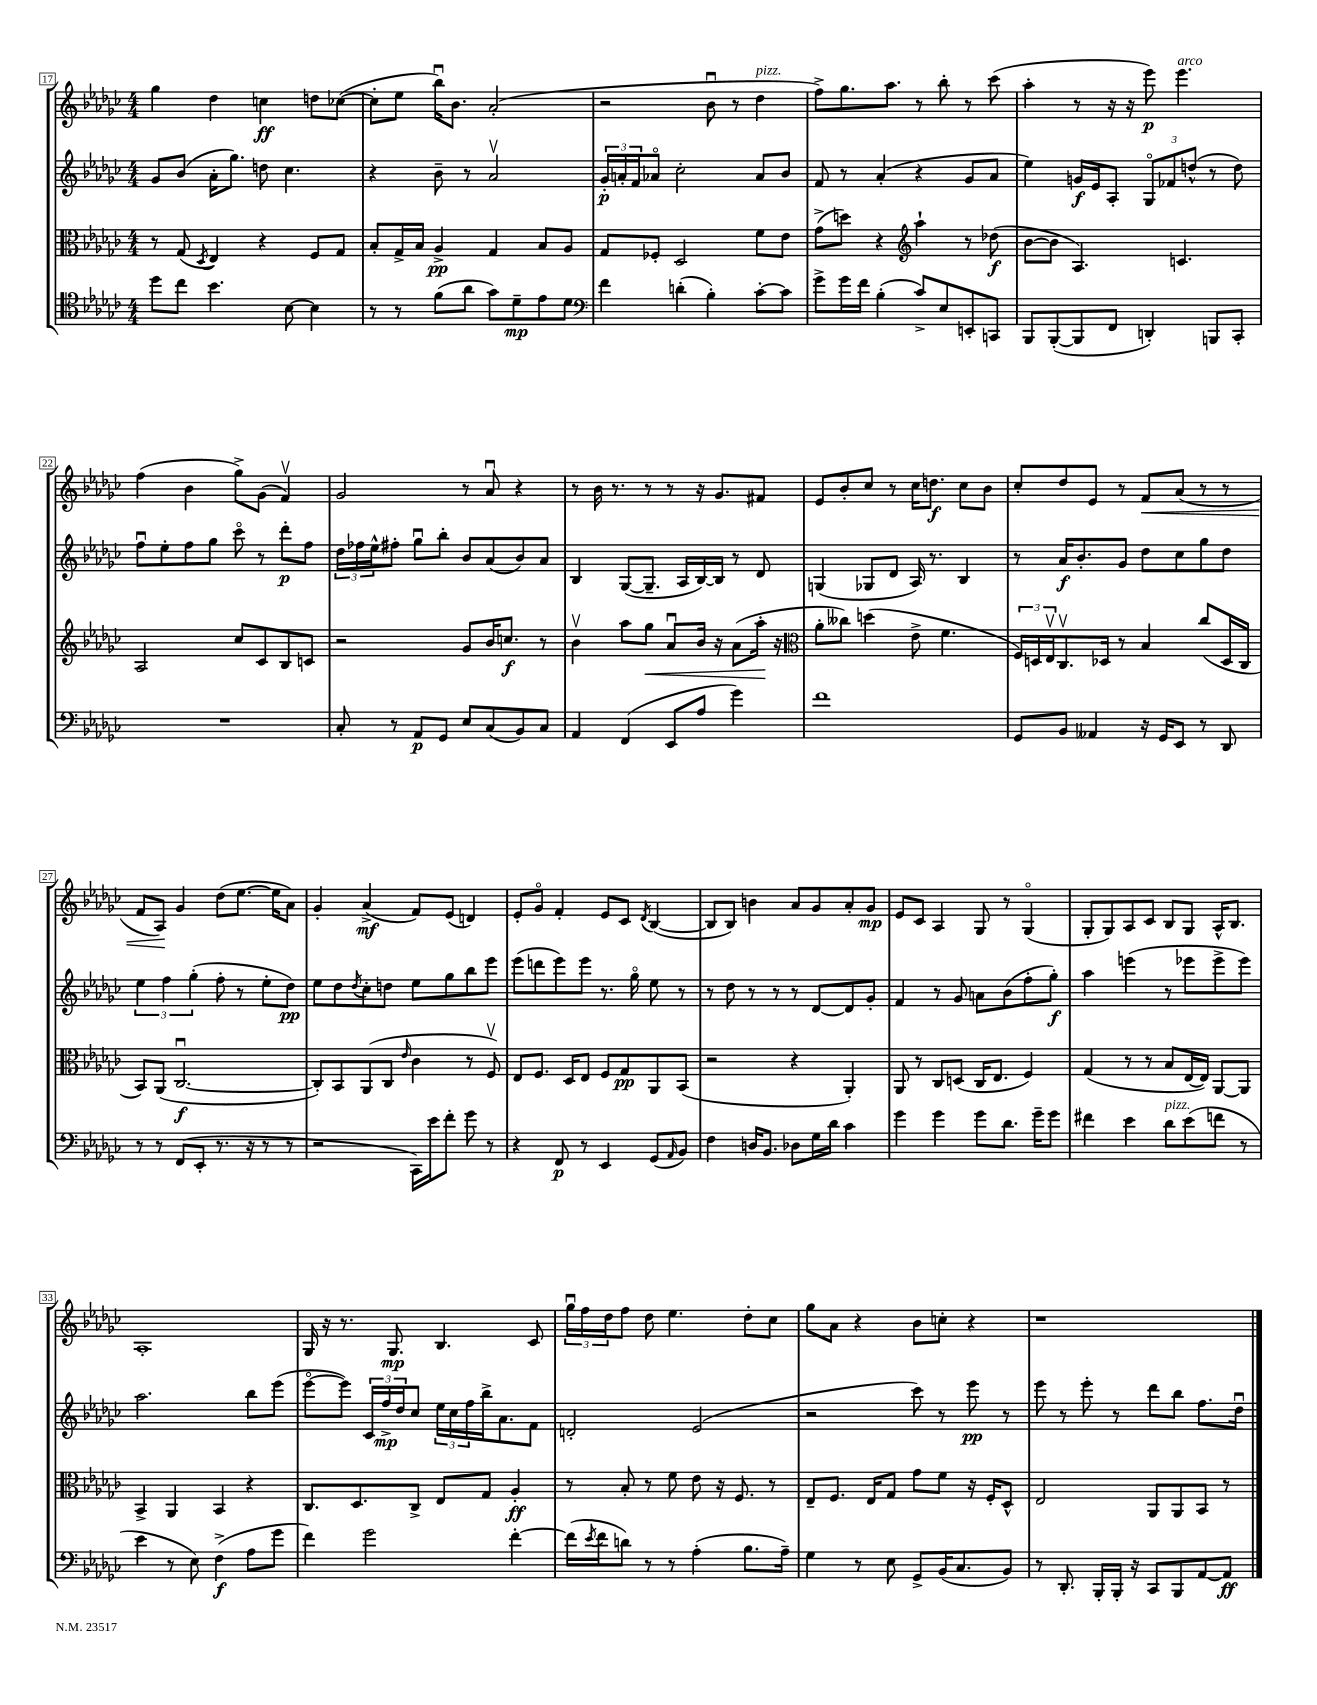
<<
\new StaffGroup <<
\new Staff = "s0" {
    \clef treble \key ges \major \numericTimeSignature \time 4/4
    ges''4 des''4 c''4\ff d''8 ces''8~( |
    ces''8-. ees''8 bes''16\downbow) bes'8. aes'2-.( |
    r2 bes'8\downbow r8 des''4^\markup { \italic "pizz." } |
    f''8->) ges''8. aes''8. r8 bes''8-. r8 ces'''8( |
    aes''4-. r8 r16 r16 ees'''8\p) ees'''4.^\markup { \italic "arco" } |
    f''4( bes'4 ges''8->) ges'8( f'4\upbow) |
    ges'2 r8 aes'8\downbow r4 |
    r8 bes'16 r8. r8 r8 r16 ges'8. fis'8 |
    ees'8 bes'8-. ces''8 r8 ces''16 d''8.\f ces''8 bes'8 |
    ces''8-. des''8 ees'8 r8 f'8\< aes'8( r8 r8 |
    f'8 aes8\!) ges'4 des''8( ees''8.~ ees''16 aes'8) |
    ges'4-. aes'4->\mf( f'8) ees'8( d'4) |
    ees'8-. ges'8\flageolet f'4-. ees'8 ces'8 \acciaccatura { des'8 } bes4~( |
    bes8 bes8) b'4 aes'8 ges'8 aes'8-. ges'8\mp |
    ees'8 ces'8 aes4 ges8 r8 ges4\flageolet( |
    ges8-. ges8) aes8 ces'8 bes8 ges8 aes16-^ bes8. |
    aes1-. |
    ges16 r16 r8. ges8.\mp bes4. ces'8 |
    \tuplet 3/2 { ges''16\downbow f''16 des''16 } f''8 des''8 ees''4. des''8-. ces''8 |
    ges''8 aes'8 r4 bes'8 c''8-. r4 |
    r1 \bar "|." |
}
\new Staff = "s1" {
    \clef treble \key ges \major \numericTimeSignature \time 4/4
    ges'8 bes'8( aes'16-. ges''8.) d''8 ces''4. |
    r4 bes'8-- r8 aes'2\upbow |
    \tuplet 3/2 { ges'16-.\p a'16-. f'16 } aes'8\flageolet ces''2-. aes'8 bes'8 |
    f'8 r8 aes'4-.( r4 ges'8 aes'8 |
    ees''4) g'16\f ees'16 aes8-. \tuplet 3/2 { ges8\flageolet fes'8 d''8-^( } r8 d''8) |
    f''8\downbow ees''8-. f''8 ges''8 ces'''8\flageolet r8 des'''8-.\p f''8 |
    \tuplet 3/2 { des''16 fes''16 ees''16-^ } fis''8-. ges''8\downbow bes''8-. bes'8 aes'8( bes'8) aes'8 |
    bes4 ges8~( ges8.-- aes16 bes16~) bes16 r8 des'8 |
    g4( ges8 des'8 aes16) r8. bes4 |
    r8 aes'16\f bes'8.-. ges'8 des''8 ces''8 ges''8 des''8 |
    \tuplet 3/2 { ees''4 f''4 ges''4-.( } f''8-. r8 ees''8-. des''8\pp) |
    ees''8 des''8 \acciaccatura { des''8 } ces''8-. d''8 ees''8 ges''8 bes''8 ees'''8 |
    ees'''8( d'''8 ees'''8) ees'''8 r8. ges''16\flageolet ees''8 r8 |
    r8 des''8 r8 r8 r8 des'8~ des'8 ges'8-. |
    f'4 r8 ges'8 a'8 bes'8( f''8-. ges''8-.\f) |
    aes''4 e'''4( r8 ees'''8 ees'''8-> ees'''8) |
    aes''2. bes''8 ees'''8( |
    ees'''8~\flageolet ees'''8) \tuplet 3/2 { ces'16 f''16->\mp des''16 } ces''8 \tuplet 3/2 { ees''16 ces''16 f''16 } bes''16-> aes'8. f'8 |
    d'2-. ees'2( |
    r2 ces'''8) r8 ees'''8\pp r8 |
    ees'''8 r8 ees'''8-. r8 des'''8 bes''8 f''8. des''16\downbow \bar "|." |
}
\new Staff = "s2" {
    \clef alto \key ges \major \numericTimeSignature \time 4/4
    r8 ges8( \acciaccatura { des8 } ees4) r4 f8 ges8 |
    bes8-. ges16-> bes16 aes4->\pp ges4 bes8 aes8 |
    ges8 fes8-. des2 f'8 ees'8 |
    ges'8->( d''8) r4 \clef treble aes''4-! r8 des''8\f( |
    bes'8~ bes'8 aes4.) c'4. |
    aes2 ces''8 ces'8 bes8 c'8 |
    r2 ges'8 bes'16 c''8.\f r8 |
    bes'4\upbow aes''8 ges''8\< aes'8\downbow bes'16 r16 aes'8( aes''16-.\! r16 |
    \clef alto aes'8-. ceses''8) d''4( ees'8-> f'4. |
    \tuplet 3/2 { f16) d16 ees16\upbow } ces8.\upbow des16 r8 bes4 ces''8( des16 ces16 |
    bes,8) aes,8( ces2.~\downbow\f |
    ces8-.) bes,8 aes,8( ces8 \grace { ees'16 } ces'4 r8 f8\upbow) |
    ees8 f8. des16 ees8 f8 ges8\pp aes,8 bes,8( |
    r2 r4 aes,4-.) |
    aes,8 r8 ces8 d8( ces16 ees8. f4) |
    ges4( r8 r8 bes8 ees16~ ees16) aes,8~ aes,8 |
    bes,4-> aes,4 bes,4 r4 |
    ces8. des8. ces8-> ees8 ges8 aes4-.\ff |
    r8 bes8-. r8 f'8 ees'8 r16 f8. r8 |
    ees8-- f8. ees16 ges8 ges'8 f'8 r16 f16-. des8-^ |
    ees2 aes,8 aes,8 bes,8 r8 \bar "|." |
}
\new Staff = "s3" {
    \clef tenor \key ges \major \numericTimeSignature \time 4/4
    des''8 ces''8 bes'4. bes8~ bes4 |
    r8 r8 f'8( aes'8 ges'8) des'8--\mp ees'8 des'8 |
    \clef bass f'4 d'4-.( bes4-.) ces'8~-. ces'8 |
    ges'8-> ges'16 f'16 bes4-.( ces'8->) ees8 e,8-. c,8 |
    bes,,8 bes,,8~-.( bes,,8 f,8 d,4-.) b,,8 ces,8-. |
    R1 |
    ces8-. r8 aes,8\p ges,8 ees8 ces8( bes,8) ces8 |
    aes,4 f,4( ees,8 aes8 ges'4) |
    f'1 |
    ges,8 bes,8 aeses,4 r16 ges,16 ees,8 r8 des,8 |
    r8 r8 f,8( ees,8-. r8. r16 r8 r8 |
    r2 ces,16) ees'16 f'8-. ges'8 r8 |
    r4 f,8\p r8 ees,4 ges,8( \grace { aes,16 } bes,8) |
    f4 d16 bes,8. des8 ges16 des'16 ces'4 |
    ges'4 ges'4 ges'8 des'8. ges'16-- ges'8 |
    fis'4 ees'4 des'8^\markup { \italic "pizz." } ees'8( f'8 r8 |
    ees'4 r8 ees8) f4->\f( aes8 ges'8 |
    f'4) ges'2 f'4~-. |
    f'16( \acciaccatura { ees'8 } f'16 d'8) r8 r8 aes4-.( bes8. aes16--) |
    ges4 r8 ees8 ges,8-> bes,16( ces8. bes,8) |
    r8 des,8.-. bes,,16-. bes,,16-. r16 ces,8 bes,,8 aes,8~ aes,8\ff \bar "|." |
}
>>
>>
\layout { \context { \Score currentBarNumber = #17 \override BarNumber.stencil = #(make-stencil-boxer 0.1 0.3 ly:text-interface::print) } }
